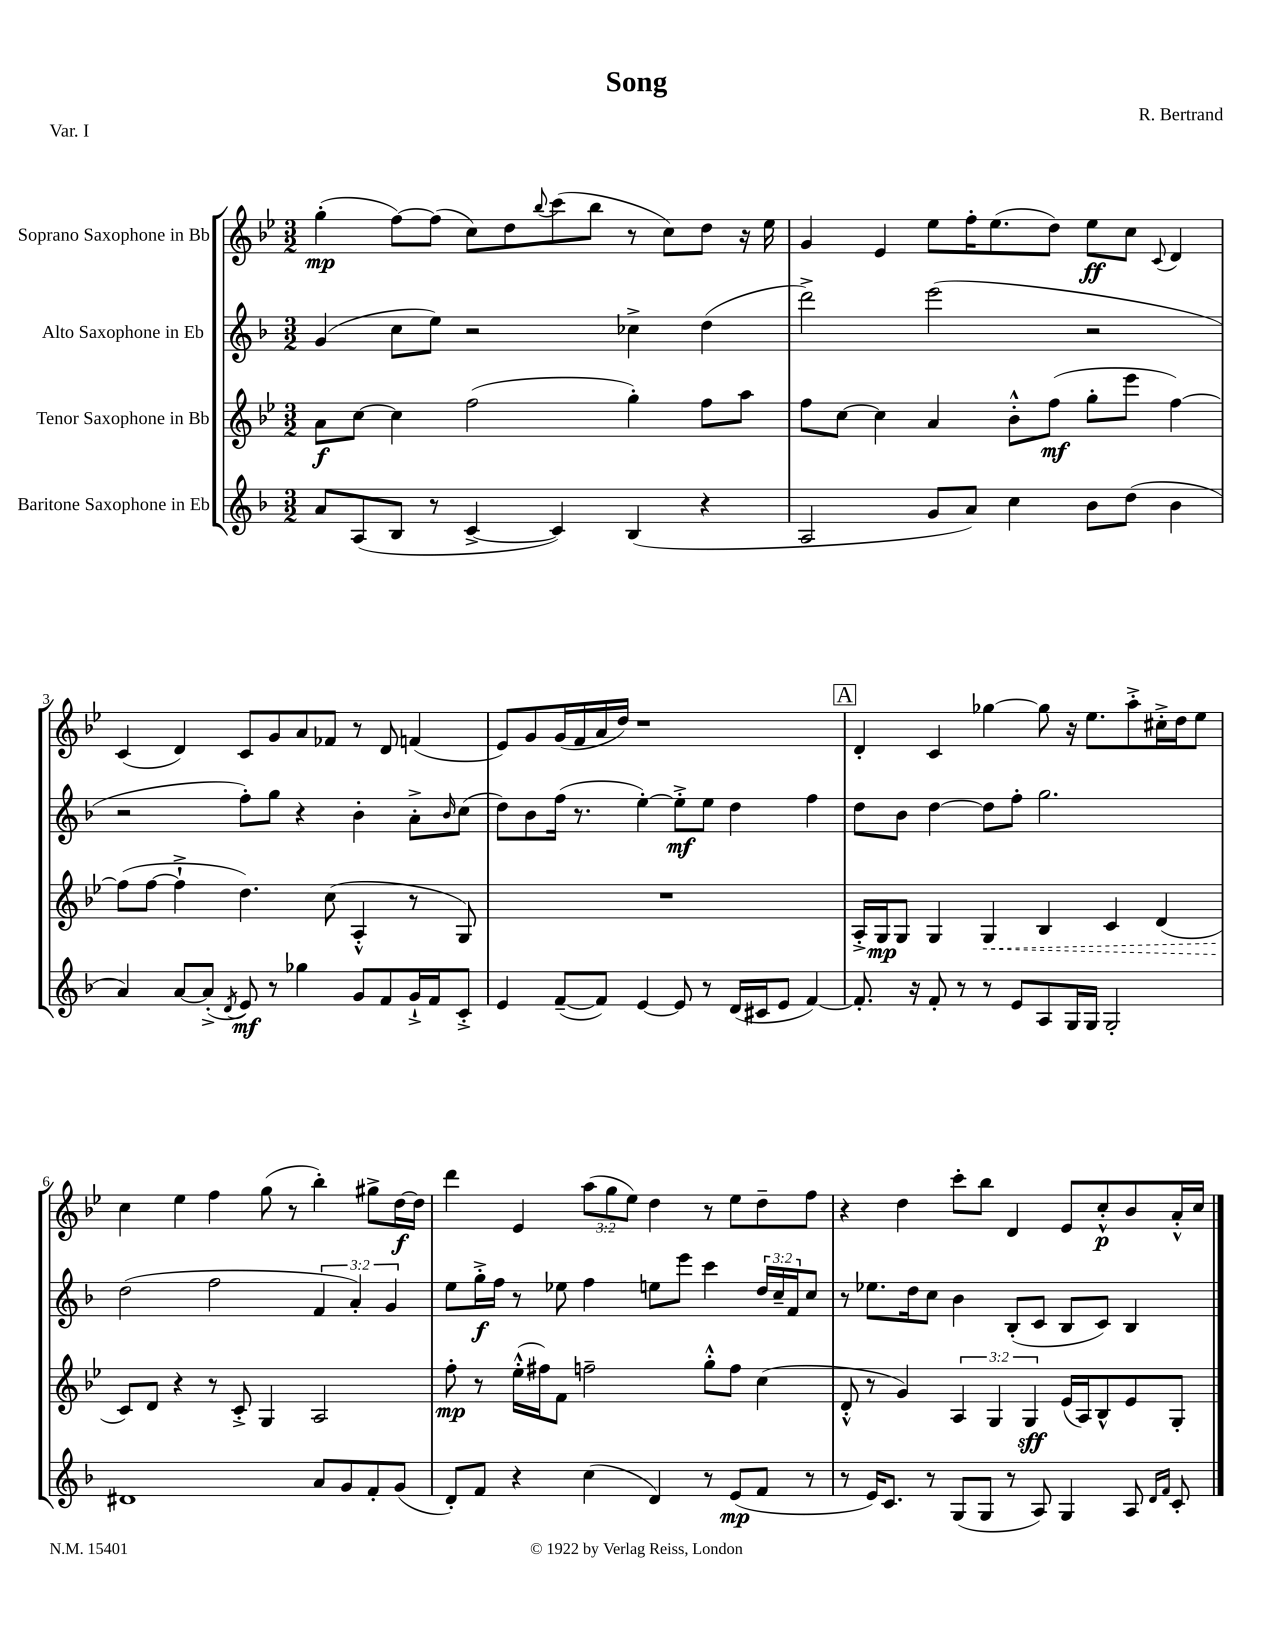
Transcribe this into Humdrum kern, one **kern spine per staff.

**kern	**dynam	**kern	**dynam	**kern	**dynam	**kern	**dynam
*part4	*part4	*part3	*part3	*part2	*part2	*part1	*part1
*staff4	*staff4	*staff3	*staff3	*staff2	*staff2	*staff1	*staff1
*I"Baritone Saxophone in Eb	*	*I"Tenor Saxophone in Bb	*	*I"Alto Saxophone in Eb	*	*I"Soprano Saxophone in Bb	*
*clefG2	*	*clefG2	*	*clefG2	*	*clefG2	*
*k[b-]	*	*k[b-e-]	*	*k[b-]	*	*k[b-e-]	*
*M3/2	*	*M3/2	*	*M3/2	*	*M3/2	*
=1	=1	=1	=1	=1	=1	=1	=1
8a/L	.	8a\L	f	(4g/	.	(4gg'\	mp
(8A/	.	[8cc\J	.	.	.	.	.
8B-/J	.	4cc\]	.	8cc\L	.	[8ff\L)	.
8r	.	.	.	8ee\J)	.	(8ff\J]	.
[4c^/	.	(2ff\	.	2r	.	8cc\L)	.
.	.	.	.	.	.	8dd\	.
.	.	.	.	.	.	8qqbb-/	.
4c/])	.	.	.	.	.	(8ccc\	.
.	.	.	.	.	.	8bb-\J	.
(4B-/	.	4gg'\)	.	4cc-X^\	.	8r	.
.	.	.	.	.	.	8cc\L)	.
4r	.	8ff\L	.	(4dd\	.	8dd\J	.
.	.	8aa\J	.	.	.	16r	.
.	.	.	.	.	.	16ee-\	.
=2	=2	=2	=2	=2	=2	=2	=2
2A/	.	8ff\L	.	2ddd^\)	.	4g/	.
.	.	[8cc\J	.	.	.	.	.
.	.	4cc\]	.	.	.	4e-/	.
8g/L	.	4a/	.	(2eee\	.	8ee-\L	.
8a/J)	.	.	.	.	.	16ff'\K	.
.	.	.	.	.	.	(8.ee-\	.
4cc\	.	8b-'^^\L	.	.	.	.	.
.	.	(8ff\J	mf	.	.	8dd\J)	.
8b-\L	.	8gg'\L	.	2r	.	8ee-\L	ff
(8dd\J	.	8eee-\J	.	.	.	8cc\J	.
.	.	.	.	.	.	8qqc/	.
4b-\	.	[4ff\)	.	.	.	4d/	.
!!LO:LB:g=z
=3	=3	=3	=3	=3	=3	=3	=3
4a/)	.	(8ff\L]	.	2r	.	(4c/	.
.	.	[8ff\J	.	.	.	.	.
[8a/L	.	4ff`^\]	.	.	.	4d/)	.
(8a'^/J]	.	.	.	.	.	.	.
8qd/	.	.	.	.	.	.	.
8e/)	mf	4.dd\)	.	8ff'\L)	.	8c/L	.
8r	.	.	.	8gg\J	.	8g/	.
4gg-X\	.	.	.	4r	.	8a/	.
.	.	(8cc\	.	.	.	8f-X/J	.
8g/L	.	4A'^^/	.	4b-'\	.	8r	.
8f/	.	.	.	.	.	8d/	.
16g`^/L	.	8r	.	8a'^\L	.	(4fn/	.
16f/J	.	.	.	.	.	.	.
.	.	.	.	16qqb-/	.	.	.
8c'^/J	.	8G/)	.	(8cc\J	.	.	.
=4	=4	=4	=4	=4	=4	=4	=4
4e/	.	1.r	.	8dd\L)	.	8e-/L)	.
.	.	.	.	8b-\	.	8g/	.
([8f~/L	.	.	.	(16ff\Jk	.	(16g/L	.
.	.	.	.	8.r	.	16f/	.
8f/J])	.	.	.	.	.	16a/	.
.	.	.	.	.	.	16dd/JJ)	.
[4e/	.	.	.	[4ee'\)	.	1r	.
8e/]	.	.	.	8ee'^\L]	mf	.	.
8r	.	.	.	8ee\J	.	.	.
(16d/LL	.	.	.	4dd\	.	.	.
16c#X/J	.	.	.	.	.	.	.
8e/J	.	.	.	.	.	.	.
[4f/)	.	.	.	4ff\	.	.	.
!!LO:REH:place=s1:t=A
=5	=5	=5	=5	=5	=5	=5	=5
8.f'/]	.	16A'^/LL	.	8dd\L	.	4d'/	.
.	.	16G/J	mp	.	.	.	.
.	.	8G/J	.	8b-\J	.	.	.
16r	.	.	.	.	.	.	.
8f'/	.	4G/	.	[4dd\	.	4c/	.
8r	.	.	.	.	.	.	.
!	!	!	!LO:HP:b	!	!	!	!
8r	.	4G/	<	8dd\L]	.	[4gg-X\	.
8e/L	.	.	.	8ff'\J	.	.	.
8A/	.	4B-/	.	2.gg\	.	8gg-\]	.
16G/L	.	.	.	.	.	16r	.
16G/JJ	.	.	.	.	.	8.ee-\L	.
2G'/	.	4c/	.	.	.	.	.
.	.	.	.	.	.	8aa'^\	.
.	.	(4d/	.	.	.	16cc#X'^\L	.
.	.	.	.	.	.	16dd\J	.
.	.	.	.	.	.	8ee-\J	.
!!LO:LB:g=z
=6	=6	=6	=6	=6	=6	=6	=6
1d#X	.	8c/L)	.	(2dd\	.	4cc\	.
.	.	8d/J	[	.	.	.	.
.	.	4r	.	.	.	4ee-\	.
.	.	8r	.	2ff\	.	4ff\	.
.	.	8c'^/	.	.	.	.	.
.	.	4G/	.	.	.	(8gg\	.
.	.	.	.	.	.	8r	.
8a/L	.	2A/	.	6f/	.	4bb-'\)	.
8g/	.	.	.	.	.	.	.
.	.	.	.	6a'/)	.	.	.
8f'/	.	.	.	.	.	8gg#X^\L	.
.	.	.	.	6g/	.	.	.
(8g/J	.	.	.	.	.	[16dd\L	f
.	.	.	.	.	.	16dd\JJ]	.
=7	=7	=7	=7	=7	=7	=7	=7
8d'/L)	.	8ff'\	mp	8ee\L	.	4ddd\	.
8f/J	.	8r	.	16gg'^\L	f	.	.
.	.	.	.	16ff\JJ	.	.	.
4r	.	(16ee-'^^\LL	.	8r	.	4e-/	.
.	.	16ff#X\J)	.	.	.	.	.
.	.	8f\J	.	8ee-X\	.	.	.
(4cc\	.	2ffn~\	.	4ff\	.	(12aa\L	.
.	.	.	.	.	.	12gg\	.
.	.	.	.	.	.	12ee-\J)	.
4d/)	.	.	.	8een\L	.	4dd\	.
.	.	.	.	8eee\J	.	.	.
8r	.	8gg'^^\L	.	4ccc\	.	8r	.
(8e/L	mp	8ff\J	.	.	.	8ee-\L	.
8f/J	.	(4cc\	.	24dd/LL	.	8dd~\	.
.	.	.	.	24cc~/	.	.	.
.	.	.	.	24f/J	.	.	.
8r	.	.	.	8cc/J	.	8ff\J	.
=8	=8	=8	=8	=8	=8	=8	=8
8r	.	8d'^^/	.	8r	.	4r	.
16e/KL)	.	8r	.	8.ee-X\L	.	.	.
8.c/J	.	.	.	.	.	.	.
.	.	4g/)	.	.	.	4dd\	.
.	.	.	.	16dd\k	.	.	.
8r	.	.	.	8cc\J	.	.	.
(8G/L	.	6A/	.	4b-\	.	8ccc'\L	.
8G/J	.	.	.	.	.	8bb-\J	.
.	.	6G/	.	.	.	.	.
8r	.	.	.	(8B-'/L	.	4d/	.
.	.	6G/	sff	.	.	.	.
8A/)	.	.	.	8c/J	.	.	.
4G/	.	(16e-/LL	.	8B-/L	.	8e-/L	.
.	.	16A/J)	.	.	.	.	.
.	.	8B-^^/	.	8c/J)	.	8cc'^^/	p
8A/	.	8e-/	.	4B-/	.	8b-/	.
16qqd/LL	.	.	.	.	.	.	.
16qqf/JJ	.	.	.	.	.	.	.
8c'/	.	8G'/J	.	.	.	16a'^^/L	.
.	.	.	.	.	.	16cc/JJ	.
==	==	==	==	==	==	==	==
*-	*-	*-	*-	*-	*-	*-	*-
